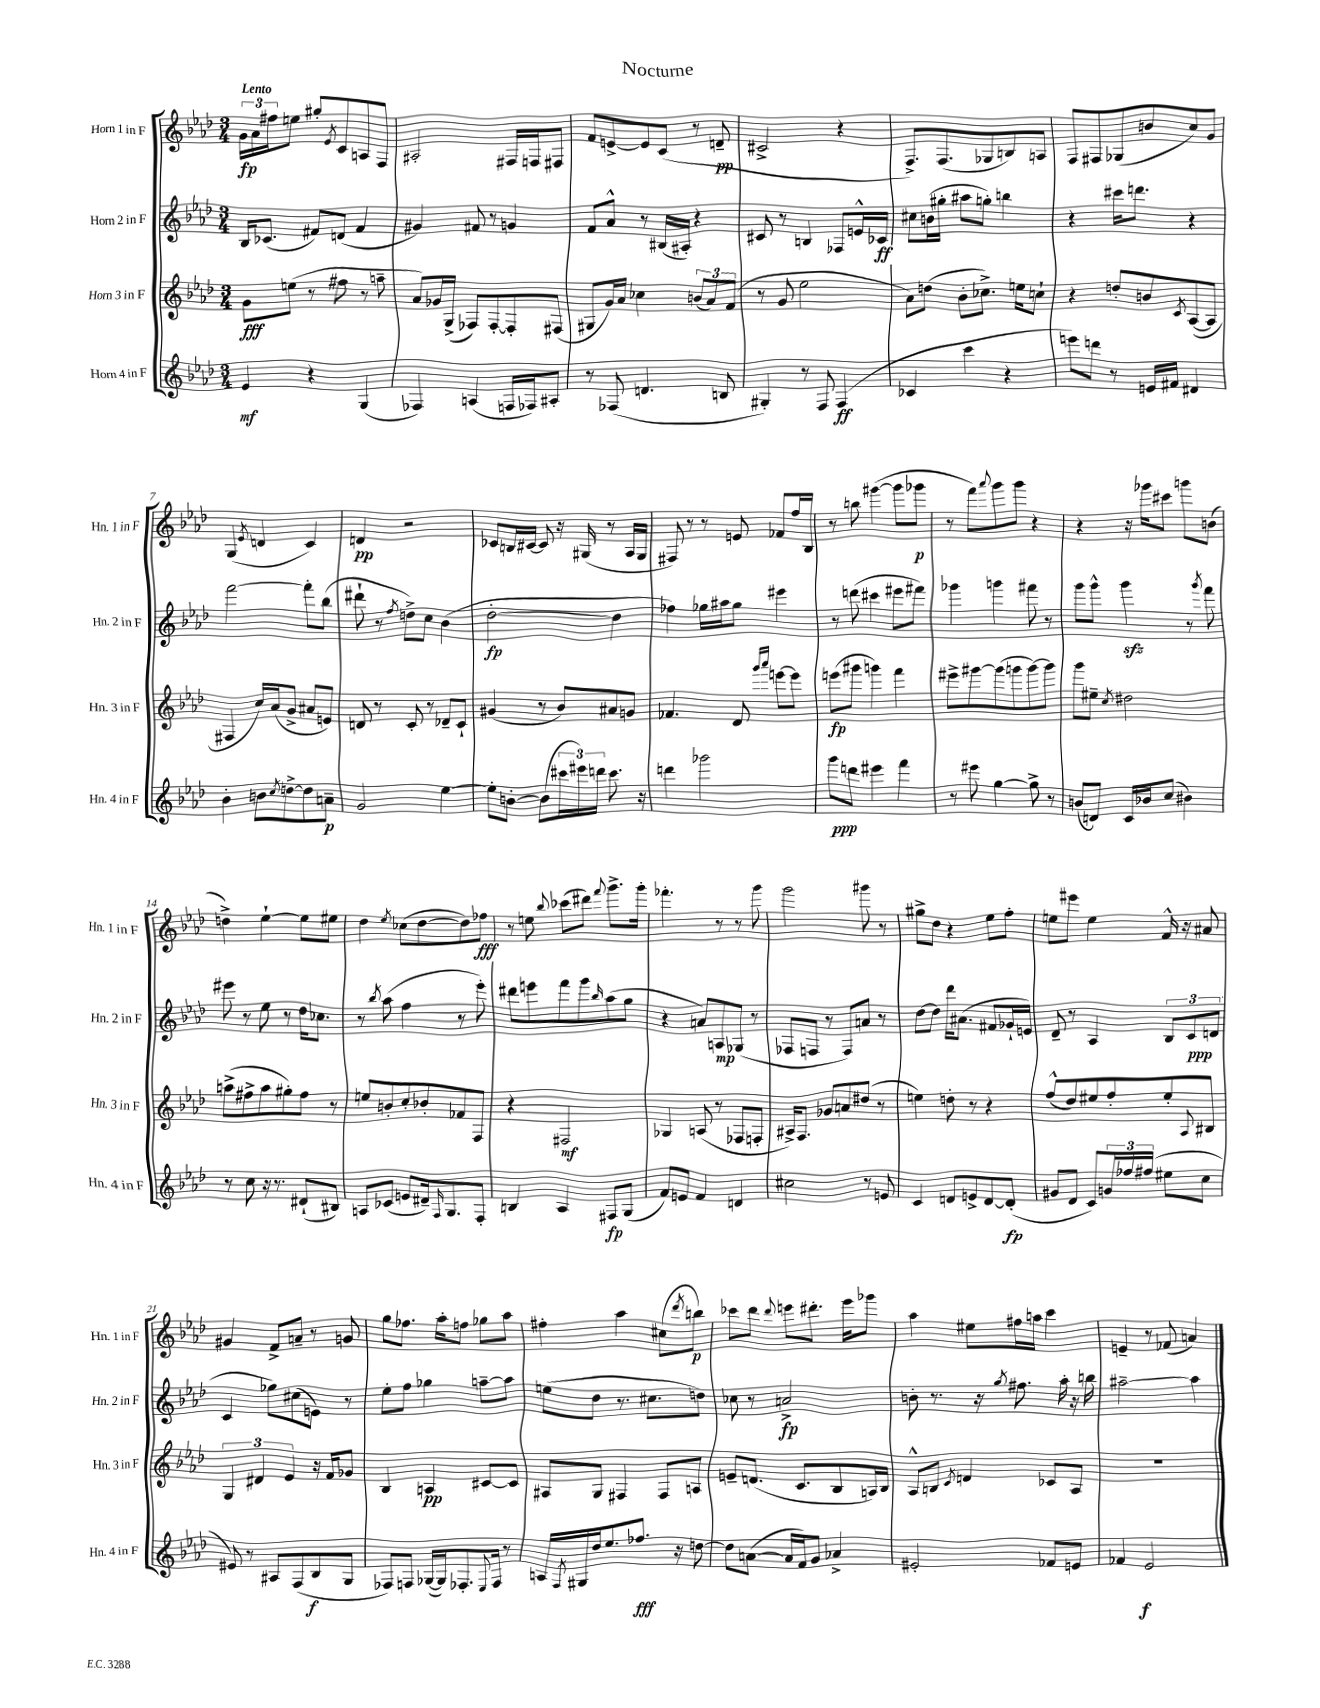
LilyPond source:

\header { title = "Nocturne" }
<<
\new StaffGroup <<
\new Staff = "s0" \with { instrumentName = "Horn 1 in F" shortInstrumentName = "Hn. 1 in F" } {
    \clef treble \key aes \major \numericTimeSignature \time 3/4 \tempo "Lento"
    \tuplet 3/2 { g'16\fp aes'16 fis''16 } e''8 gis''8-. \acciaccatura { ees'8 } c'8 a8 f8 |
    ais2-. fis16 f16 fis8 |
    f'8 e'8~-> e'8 c'8( r8 d'8--\pp |
    cis'2-> r4 |
    f8.->) f8.( ges8 b8) a8 |
    f8 fis8 ges8( b'8 c''8) g'8 |
    g4( \acciaccatura { ees'8 } d'4 c'4) |
    d'4\pp r2 |
    ces'8 b16 cis'16~ cis'8 r16 gis16( r8 aes16 gis16 |
    fis8) r8 r8 e'8 fes'8 f''16 bes16 |
    r8 b''8 gis'''4~( gis'''8 ges'''8\p |
    r8 f'''8) \appoggiatura { aes'''8 } g'''8 g'''8 r4 |
    r4 r16 ges'''16 cis'''8 g'''8 b'8( |
    d''4->) ees''4~-! ees''8 eis''8 |
    des''4 \acciaccatura { ees''8 } ces''8( des''8~ des''8) fes''8\fff |
    r8 e''8 \appoggiatura { bes''8 } ces'''8( dis'''8) \appoggiatura { f'''8 } g'''8.-> g'''16-. |
    fes'''4.-. r8 r8 g'''8 |
    g'''2 gis'''8 r8 |
    gis''8-> des''8 r4 ees''8 f''8-. |
    e''8 eis'''8 e''4 f'16-^ r16 ais'8 |
    gis'4 f'8-> a'8-- r8 g'8 |
    g''8 fes''8. aes''16-. f''8 ges''8 aes''8 |
    fis''4-. aes''4 cis''8( \acciaccatura { des'''8 } b''8\p) |
    ces'''8 des'''8 \appoggiatura { des'''8 } e'''8 dis'''8.-. e'''16 ges'''8 |
    aes''4 eis''8 fis''16 a''16 c'''4 |
    e'4-- r8 fes'8( a'4) \bar "|." |
}
\new Staff = "s1" \with { instrumentName = "Horn 2 in F" shortInstrumentName = "Hn. 2 in F" } {
    \clef treble \key aes \major \numericTimeSignature \time 3/4
    bes16 ces'8.( fis'8) d'8( fis'4 |
    gis'4) fis'8 r8 g'4 |
    f'8 aes'8-^ r8 bis16( ais16-.) r4 |
    cis'8 r8 b4 fes8 e'16-^ ces'16\ff |
    cis''8 b'16( gis''16-. ais''8 g''8-.) b''4 |
    r4 cis'''16 d'''8. r4 |
    f'''2~ f'''8-. bes''8( |
    dis'''8-! r8 \acciaccatura { f''8 } d''8->) c''8 bes'4( |
    des''2~-.\fp des''4 |
    fes''4) ges''16 ais''16 ges''8 eis'''4 |
    r8 d'''8( cis'''4 eis'''8 fis'''8) |
    ges'''4 g'''4 fis'''8 r8 |
    g'''8 g'''8-^ g'''4\sfz r8 \acciaccatura { g'''8 } f'''8 |
    eis'''8 r8 ees''8 r8 des''16 ces''8. |
    r8 \acciaccatura { bes''8 } aes''8( f''4 r8 ees'''8-.) |
    dis'''8 e'''8 f'''8 g'''8 \grace { bes''16 } aes''8( g''8 |
    r4 a'8) a8\mp ges8( r8 |
    fes8 f8 r8 f8) a'8 r8 |
    des''8~ des''8 des'''16 ais'8.( fis'8 ges'16-! e'16) |
    des'8-- r8 aes4 \tuplet 3/2 { bes8 c'8\ppp d'8( } |
    c'4 ges''8) cis''8( e'8) r8 |
    ees''8-. f''8 ges''4 a''8~-- a''8 |
    e''8( des''8 r8. cis''8. d''8) |
    ces''8 r8 a'2->\fp |
    b'8-. r8. r16 \acciaccatura { g''8 } fis''8. aes''16-. r16 b''16 |
    ais''2~-- ais''4 \bar "|." |
}
\new Staff = "s2" \with { instrumentName = "Horn 3 in F" shortInstrumentName = "Hn. 3 in F" } {
    \clef treble \key aes \major \numericTimeSignature \time 3/4
    g'8\fff e''8( r8 fis''8 r8 a''8-- |
    aes'8) ges'16 g16->( fes8) fes8~-. fes8-. fis8( |
    gis8 g'16) aes'16 ces''4 \tuplet 3/2 { b'8( aes'8) f'8( } |
    r8 g'8 ees''2 |
    aes'8) d''8( bes'8-. ces''8.->) e''16 c''8-! |
    r4 d''8-. b'8 \acciaccatura { c'8 } aes8~( aes8 |
    fis4 c''16) aes'16( g'8-> ais'8 e'8) |
    d'8 r8 c'8-. r8 des'8-- c'8-! |
    gis'4( r8 bes'8) ais'8 g'8 |
    fes'4. des'8 \grace { g'''16 aes'''16 } e'''8~ e'''8 |
    e'''8\fp( gis'''8 g'''4) f'''4 |
    eis'''8-> gis'''8~ gis'''8( g'''8 g'''8~) g'''8 |
    g'''8 eis''8-- \acciaccatura { c''8 } dis''2 |
    a''8->( fis''8-> a''8 gis''8-.) fis''8 r8 |
    e''8 b'8-. c''8-. bes'8-. fes'8 f8 |
    r4 fis2\mf |
    ges4 a8( r8 fes8 f8-. |
    ais16->) f8. ges'8 a'8 dis''8( r8 |
    e''4) d''8-. r8 r4 |
    f''8-^( des''8) eis''8 f''8-. eis''8-. \appoggiatura { aes8 } bis8 |
    \tuplet 3/2 { g4 dis'4 ees'4 } r16 f'16 ges'8 |
    bes4 a4\pp cis'8~ cis'8 |
    ais8 g8 fis4 fis8 a8 |
    e'8-- d'8.( c'8. bes8 a16) bes16 |
    aes8-^ b8 \acciaccatura { c'8 } d'4 ces'8 aes8 |
    R2. \bar "|." |
}
\new Staff = "s3" \with { instrumentName = "Horn 4 in F" shortInstrumentName = "Hn. 4 in F" } {
    \clef treble \key aes \major \numericTimeSignature \time 3/4
    ees'4\mf r4 g4( |
    fes4) a4( f16 fes16) ais8-. |
    r8 fes8( d'4. b8 |
    gis4-.) r8 f8 f4\ff( |
    ces'4 c'''4 r4 |
    e'''8) d'''8 r8 e'16 fis'16 dis'4 |
    bes'4-. b'8 \acciaccatura { c''8 } d''8~-> d''8 a'8--\p |
    g'2 ees''4~ |
    ees''8-. b'8~-. b'8( \tuplet 3/2 { cis'''16 eis'''16) d'''16 } cis'''8. r16 |
    d'''4 ges'''2 |
    g'''8\ppp d'''8 eis'''4 f'''4 |
    r8 eis'''8 g''4~ g''8-> r8 |
    b'8( d'8) c'16 bes'16 c''8( bis'4) |
    r8 c''8 r16 r8. dis'8-!( bis8) |
    a8 ces'8( e'8 dis'16--) \grace { f16 } g8. f8-. |
    b4 aes4 fis8\fp g8( |
    f'8) e'8 f'4 d'4 |
    cis''2 r8 e'8 |
    c'4 d'8 e'8-> d'8~ d'8-.\fp( |
    gis'8 des'8 c'8) \tuplet 3/2 { g'16 fes''16 fis''16( } eis''8 c''8 |
    eis'8) r8 ais8 f8( bes8\f g8 |
    fes8) f8 ges16~( ges16) fes8.-. \appoggiatura { ees8 } fes16 r8 |
    a16 \acciaccatura { f8 } gis16 des''16 ees''8. fes''8.\fff r16 d''8~ |
    d''8 a'8~( a'16 f'16) g'8 aes'4-> |
    eis'2-. fes'8 e'8 |
    fes'4 ees'2\f \bar "|." |
}
>>
>>
